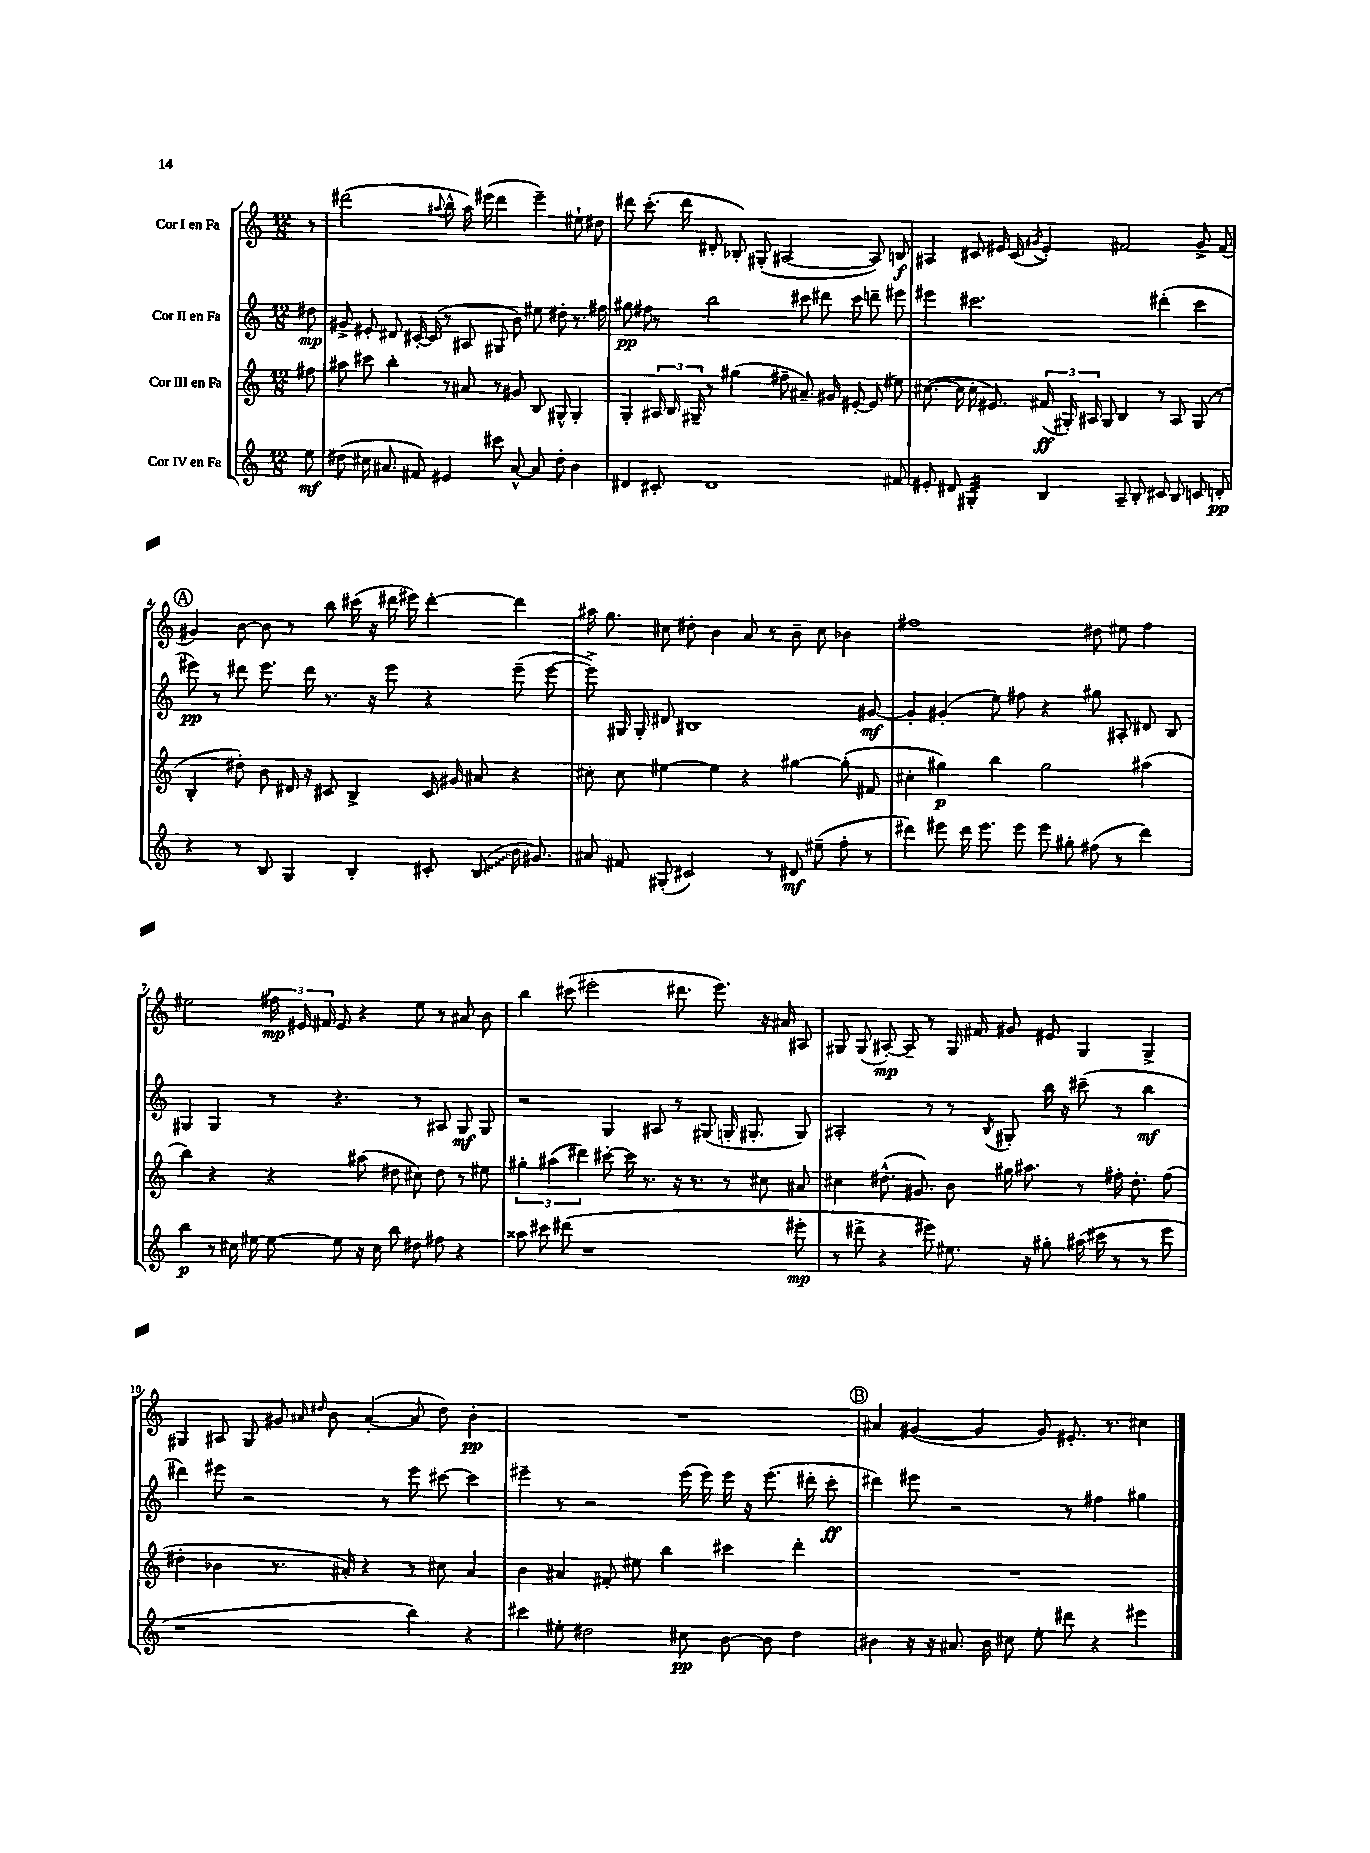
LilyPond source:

<<
\new StaffGroup <<
\new Staff = "s0" \with { instrumentName = "Cor I en Fa" } {
    \clef treble \key c \major \numericTimeSignature \time 12/8 \partial 8
    \autoBeamOff r8 |
    dis'''2( \appoggiatura { ais''8 } b''8-^ ais''16) eis'''16( dis'''4 eis'''4--) eis''8-! dis''8 |
    dis'''8 c'''8.-.( dis'''16 dis'8-. bes8-.) gis8-.( ais2~ ais8) b8\f |
    ais4 cis'8 eis'16 cis'16( \acciaccatura { gis'8 } eis'4-.) fis'2 gis'8-> fis'8( |
    \mark \markup { \circle "A" } gis'4) b'8~ b'8 r8 b''8 cis'''16( r16 dis'''16 eis'''16) dis'''4~-. dis'''4 |
    ais''16 g''8. cis''8 dis''8-. b'4 a'8 r8 b'8-- cis''8 bes'4 |
    fis''1 dis''8 eis''8 fis''4 |
    eis''2 \tuplet 3/2 { fis''16\mp eis'16 fis'16 } eis'8 r4 eis''8 r8 ais'8 b'8 |
    b''4 cis'''8( eis'''2-. dis'''8. eis'''8.) r16 ais'16 ais8 |
    gis8 gis8( ais8~-.\mp) ais8-- r8 gis16 fis'16 gis'8 eis'8 gis4 gis4-> |
    gis4 ais8 gis8 gis'8 \grace { ais'16 dis''16 } b'8 ais'4~-.( ais'8 dis''8) b'4-.\pp |
    R1. |
    \mark \markup { \circle "B" } ais'4 gis'4~( gis'4 gis'8) eis'8.-. r8. cis''4 \bar "|." |
}
\new Staff = "s1" \with { instrumentName = "Cor II en Fa" } {
    \clef treble \key c \major \numericTimeSignature \time 12/8 \partial 8
    \autoBeamOff dis''8\mp |
    gis'8-> eis'8-. dis'8 cis'16~-. cis'16( r8 ais8 gis8 b'8) eis''8 dis''8-. r8. fis''16 |
    gis''8\pp fis''8 r8 b''2 cis'''8 dis'''8 cis'''8 d'''8-- eis'''8 |
    eis'''4 cis'''2. dis'''4-.( cis'''4 |
    \mark \markup { \circle "A" } eis'''8\pp) r8 dis'''8 eis'''8. dis'''16 r8. r16 eis'''8 r4 eis'''8--( eis'''8~ |
    eis'''8->) gis16 gis16-. dis'8 bis1 gis'8~\mf |
    gis'4-. gis'4-.( e''8) fis''8 r4 gis''8 ais8-. dis'8 b8 |
    gis4 gis4 r8 r4. r8 ais8 gis8\mf gis8 |
    r2 g4 ais8 r8 gis8( g16-. gis8.-. gis8) |
    ais2-. r8 r8 \acciaccatura { b8 } gis8-. b''16 r16 cis'''8--( r8 b''4\mf |
    dis'''4) eis'''8 r2 r8 eis'''8 cis'''8~ cis'''4 |
    eis'''4-- r8 r2 eis'''16( eis'''16) eis'''16 r16 eis'''8.( dis'''16-. c'''8-.\ff |
    \mark \markup { \circle "B" } dis'''4) eis'''8 r2 r8 fis''4 gis''4 \bar "|." |
}
\new Staff = "s2" \with { instrumentName = "Cor III en Fa" } {
    \clef treble \key c \major \numericTimeSignature \time 12/8 \partial 8
    \autoBeamOff fis''8 |
    ais''8 cis'''8 b''4-. r8 ais'8 r8 gis'8 b8 gis8-^ gis4-. |
    g4-. \tuplet 3/2 { ais16 b16 gis16-- } r8 gis''4( fis''8-- ais'8.--) gis'16 eis'8~-. eis'8( eis''8) |
    cis''8.~( cis''16 cis''16-. eis'8.) \tuplet 3/2 { fis'16\ff( gis16-.) ais16 } gis8 b4 r8 ais8 gis8( r8 |
    \mark \markup { \circle "A" } b4-. dis''8-.) b'8 dis'16 r16 cis'8 b4-> cis'16 gis'16 ais'8 r4 |
    cis''8-. cis''8 eis''4~ eis''4 r4 gis''4~ gis''8-.( fis'8 |
    cis''4-. gis''4\p) b''4 gis''2 ais''4( |
    b''4) r4 r4 ais''8( dis''8 cis''8) dis''8 r8 eis''8 |
    \tuplet 3/2 { gis''4-. ais''4( dis'''4) } cis'''8~-. cis'''16 r8. r16 r8. r8 cis''8 ais'8 |
    cis''4 dis''8.-^( gis'8.) b'8 gis''16 ais''8. r8 fis''16-. dis''8.-. fis''8( |
    dis''4-. bes'4 r8. ais'16-.) r4 r8 cis''8 ais'4 |
    b'4 ais'4 fis'8-. eis''8 b''4 cis'''4 d'''4-. |
    \mark \markup { \circle "B" } R1. \bar "|." |
}
\new Staff = "s3" \with { instrumentName = "Cor IV en Fa" } {
    \clef treble \key c \major \numericTimeSignature \time 12/8 \partial 8
    \autoBeamOff e''8\mf |
    dis''8( cis''16 ais'8. fis'8) eis'4 cis'''8 ais'8~-^ ais'8 dis''8-. b'4 |
    dis'4 cis'8-. dis'1 fis'8 |
    eis'8-. dis'8 gis4:32-. b4 a8-- b8-. cis'8 b8 c'8 d'8-.\pp |
    \mark \markup { \circle "A" } r4 r8 b8 g4 b4-. cis'8-. \once \override Glissando.style = #'zigzag b8\glissando( b'16 gis'8.) |
    ais'8 fis'8 gis8-.( cis'2) r8 dis'8\mf eis''8--( f''8-. r8 |
    dis'''4) eis'''8 dis'''16 eis'''8. eis'''8 eis'''8 gis''8-. fis''8( r8 dis'''4) |
    b''4\p r8 cis''16 eis''16~ eis''8~ eis''8 r16 cis''16 b''8 dis''8 fis''8 r4 |
    aisis''8 cis'''8 dis'''8( r1 eis'''8-.\mp |
    r8 dis'''8-> r4 eis'''8) eis''8. r16 gis''8-. ais''16( cis'''16 r8 r8 eis'''8 |
    r1 b''4) r4 |
    cis'''4 eis''8-. dis''2 cis''8\pp b'8~ b'8 dis''4 |
    \mark \markup { \circle "B" } bis'4 r16 r16 ais'8. bis'16 cis''8 e''8-. dis'''8 r4 eis'''4 \bar "|." |
}
>>
>>
